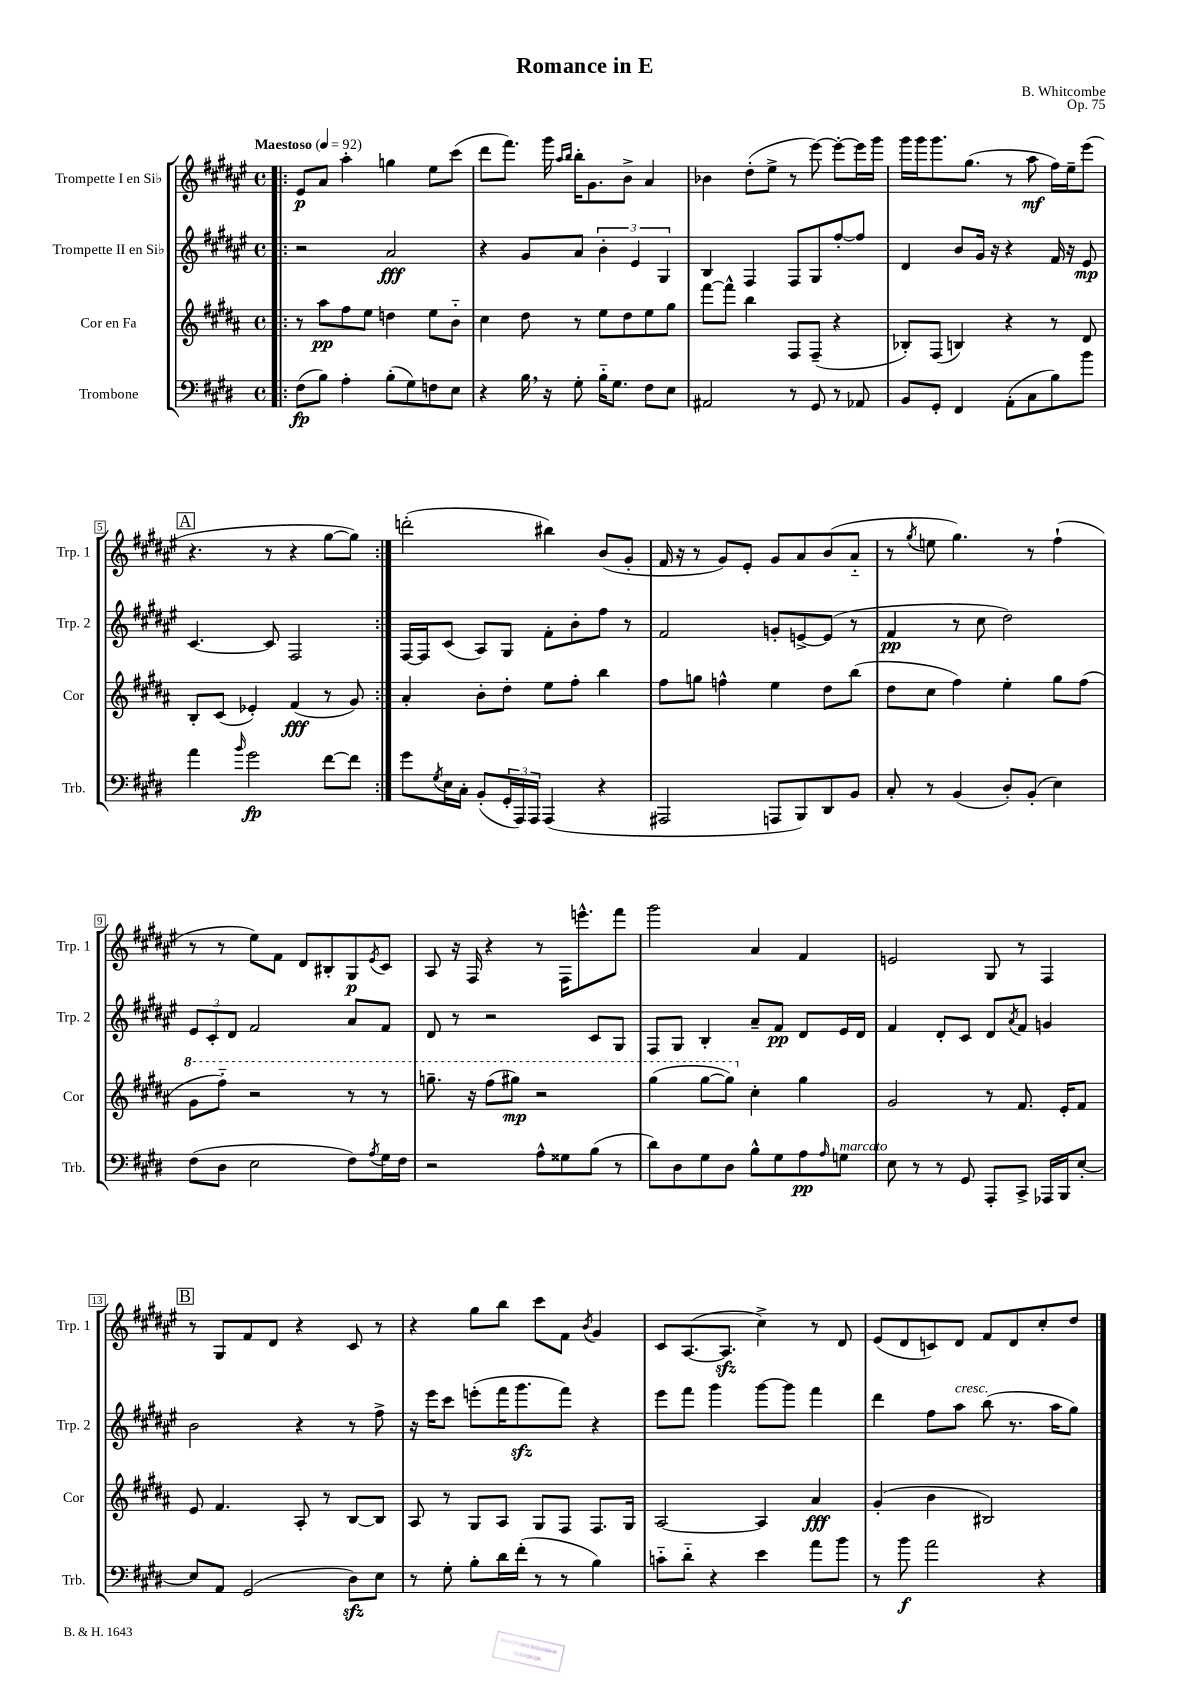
\header { title = "Romance in E" composer = "B. Whitcombe" opus = "Op. 75" }
<<
\new StaffGroup <<
\new Staff = "s0" \with { instrumentName = "Trompette I en Sib" shortInstrumentName = "Trp. 1" } {
    \clef treble \key fis \major \defaultTimeSignature \time 4/4 \tempo "Maestoso" 4 = 92
    \repeat volta 2 { \bar ".|:" eis'8\p ais'8 ais''4-. g''4 eis''8 cis'''8( |
    dis'''8 fis'''8.) gis'''16 \grace { ais''16 b''16 } b''16-. gis'8. b'8-> ais'4 |
    bes'4 dis''8-.( eis''8-> r8 eis'''8~) eis'''8~-. eis'''16 gis'''16 |
    gis'''16 gis'''16 gis'''8. gis''8.( r8 ais''8\mf fis''16) eis''16-- eis'''8( |
    \mark \markup { \box "A" } r4. r8 r4 gis''8~ gis''8) | }
    d'''2-.( bis''4) b'8( gis'8-. |
    fis'16 r16 r8 gis'8) eis'8-. gis'8 ais'8 b'8( ais'8-_ |
    r8 \acciaccatura { gis''8 } e''8 gis''4.) r8 fis''4-!( |
    r8 r8 eis''8) fis'8 dis'8 bis8-. gis8\p \acciaccatura { eis'8 } cis'8 |
    ais8 r16 fis16 r4 r8 fis16 e'''8.-^ fis'''8 |
    gis'''2 ais'4 fis'4 |
    e'2 gis8 r8 fis4 |
    \mark \markup { \box "B" } r8 gis8 fis'8 dis'8 r4 cis'8 r8 |
    r4 gis''8 b''8 cis'''8 fis'8 \acciaccatura { b'8 } gis'4 |
    cis'8 ais8.~( ais8.\sfz cis''4->) r8 dis'8 |
    eis'8( dis'8 c'8) dis'8 fis'8 dis'8 cis''8-. dis''8 \bar "|." |
}
\new Staff = "s1" \with { instrumentName = "Trompette II en Sib" shortInstrumentName = "Trp. 2" } {
    \clef treble \key fis \major \defaultTimeSignature \time 4/4
    \repeat volta 2 { \bar ".|:" r2 ais'2\fff |
    r4 gis'8 ais'8 \tuplet 3/2 { b'4-. eis'4 gis4 } |
    b4 fis4 fis8 gis8 fis''8~-. fis''8 |
    dis'4 b'8 gis'16 r16 r4 fis'16 r16 eis'8\mp |
    \mark \markup { \box "A" } cis'4.~ cis'8 fis2 | }
    fis16~ fis16 cis'8( ais8) gis8 fis'8-. b'8-. fis''8 r8 |
    fis'2 g'8-. e'8~-> e'8( r8 |
    fis'4\pp r8 cis''8 dis''2) |
    \tuplet 3/2 { eis'8 cis'8-. dis'8 } fis'2 ais'8 fis'8 |
    dis'8 r8 r2 cis'8 gis8 |
    fis8 gis8 b4-. ais'8-- fis'8\pp dis'8 eis'16 dis'16 |
    fis'4 dis'8-. cis'8 dis'8 \acciaccatura { ais'8 } fis'8 g'4 |
    \mark \markup { \box "B" } b'2 r4 r8 fis''8-> |
    r16 eis'''16 cis'''8 e'''8-.( fis'''16 gis'''8.\sfz fis'''8) r4 |
    eis'''8 fis'''8 gis'''4 gis'''8~ gis'''8 fis'''4 |
    dis'''4 fis''8 ais''8^\markup { \italic "cresc." } b''8( r8. ais''16 gis''8) \bar "|." |
}
\new Staff = "s2" \with { instrumentName = "Cor en Fa" shortInstrumentName = "Cor" } {
    \clef treble \key b \major \defaultTimeSignature \time 4/4
    \repeat volta 2 { \bar ".|:" r8 ais''8\pp fis''8 e''8 d''4 e''8 b'8-_ |
    cis''4 dis''8 r8 e''8 dis''8 e''8 gis''8 |
    fis'''8~ fis'''8-^ b''4 fis8 fis8--( r4 |
    bes8-.) fis8( b4) r4 r8 dis'8 |
    \mark \markup { \box "A" } b8-. cis'8( ees'4-.) fis'4\fff( r8 gis'8) | }
    ais'4-. b'8-. dis''8-. e''8 fis''8-. b''4 |
    fis''8 g''8 f''4-^ e''4 dis''8 b''8( |
    dis''8 cis''8 fis''4) e''4-. gis''8 fis''8( |
    \ottava #1 gis''8 fis'''8-_) r2 r8 r8 |
    g'''8.-- r16 fis'''8( gis'''8\mp) r2 |
    gis'''4( gis'''8~ gis'''8) \ottava #0 cis''4-. gis''4 |
    gis'2 r8 fis'8. e'16-. fis'8 |
    \mark \markup { \box "B" } e'8 fis'4. ais8-. r8 b8~ b8 |
    ais8 r8 gis8 ais8 gis8 fis8 fis8. gis16 |
    ais2~ ais4 ais'4\fff |
    gis'4-.( b'4 bis2) \bar "|." |
}
\new Staff = "s3" \with { instrumentName = "Trombone" shortInstrumentName = "Trb." } {
    \clef bass \key e \major \defaultTimeSignature \time 4/4
    \repeat volta 2 { \bar ".|:" fis8\fp( b8) a4-. b8-.( gis8) f8 e8 |
    r4 b16 \breathe r16 gis8-. b16-_ gis8. fis8 e8 |
    ais,2 r8 gis,8 r8 aes,8 |
    b,8 gis,8-. fis,4 a,8-.( cis8 b8) b'8 |
    \mark \markup { \box "A" } a'4 \grace { b'16 } gis'2\fp fis'8~ fis'8 | }
    gis'8 \acciaccatura { gis8 } e16 cis16-. b,8-.( \tuplet 3/2 { gis,16-. a,,16) a,,16 } a,,4( r4 |
    ais,,2 a,,8 b,,8) dis,8 b,8 |
    cis8-. r8 b,4( dis8-.) b,8-.( e4) |
    fis8( dis8 e2 fis8) \acciaccatura { a8 } gis16 fis16 |
    r2 a8-^ gisis8 b8( r8 |
    dis'8) dis8 gis8 dis8 b8-^ gis8 a8\pp \grace { a16 } g8^\markup { \italic "marcato" } |
    e8 r8 r8 gis,8 a,,8-. cis,8-> aes,,16 b,,16 e8~-. |
    \mark \markup { \box "B" } e8 a,8 gis,2( dis8\sfz) e8 |
    r8 gis8-. b8-. dis'16 fis'16-.( r8 r8 b4) |
    c'8-_ dis'8-_ r4 e'4 a'8 b'8 |
    r8 b'8\f a'2 r4 \bar "|." |
}
>>
>>
\layout { \context { \Score \override BarNumber.stencil = #(make-stencil-boxer 0.1 0.3 ly:text-interface::print) } }
